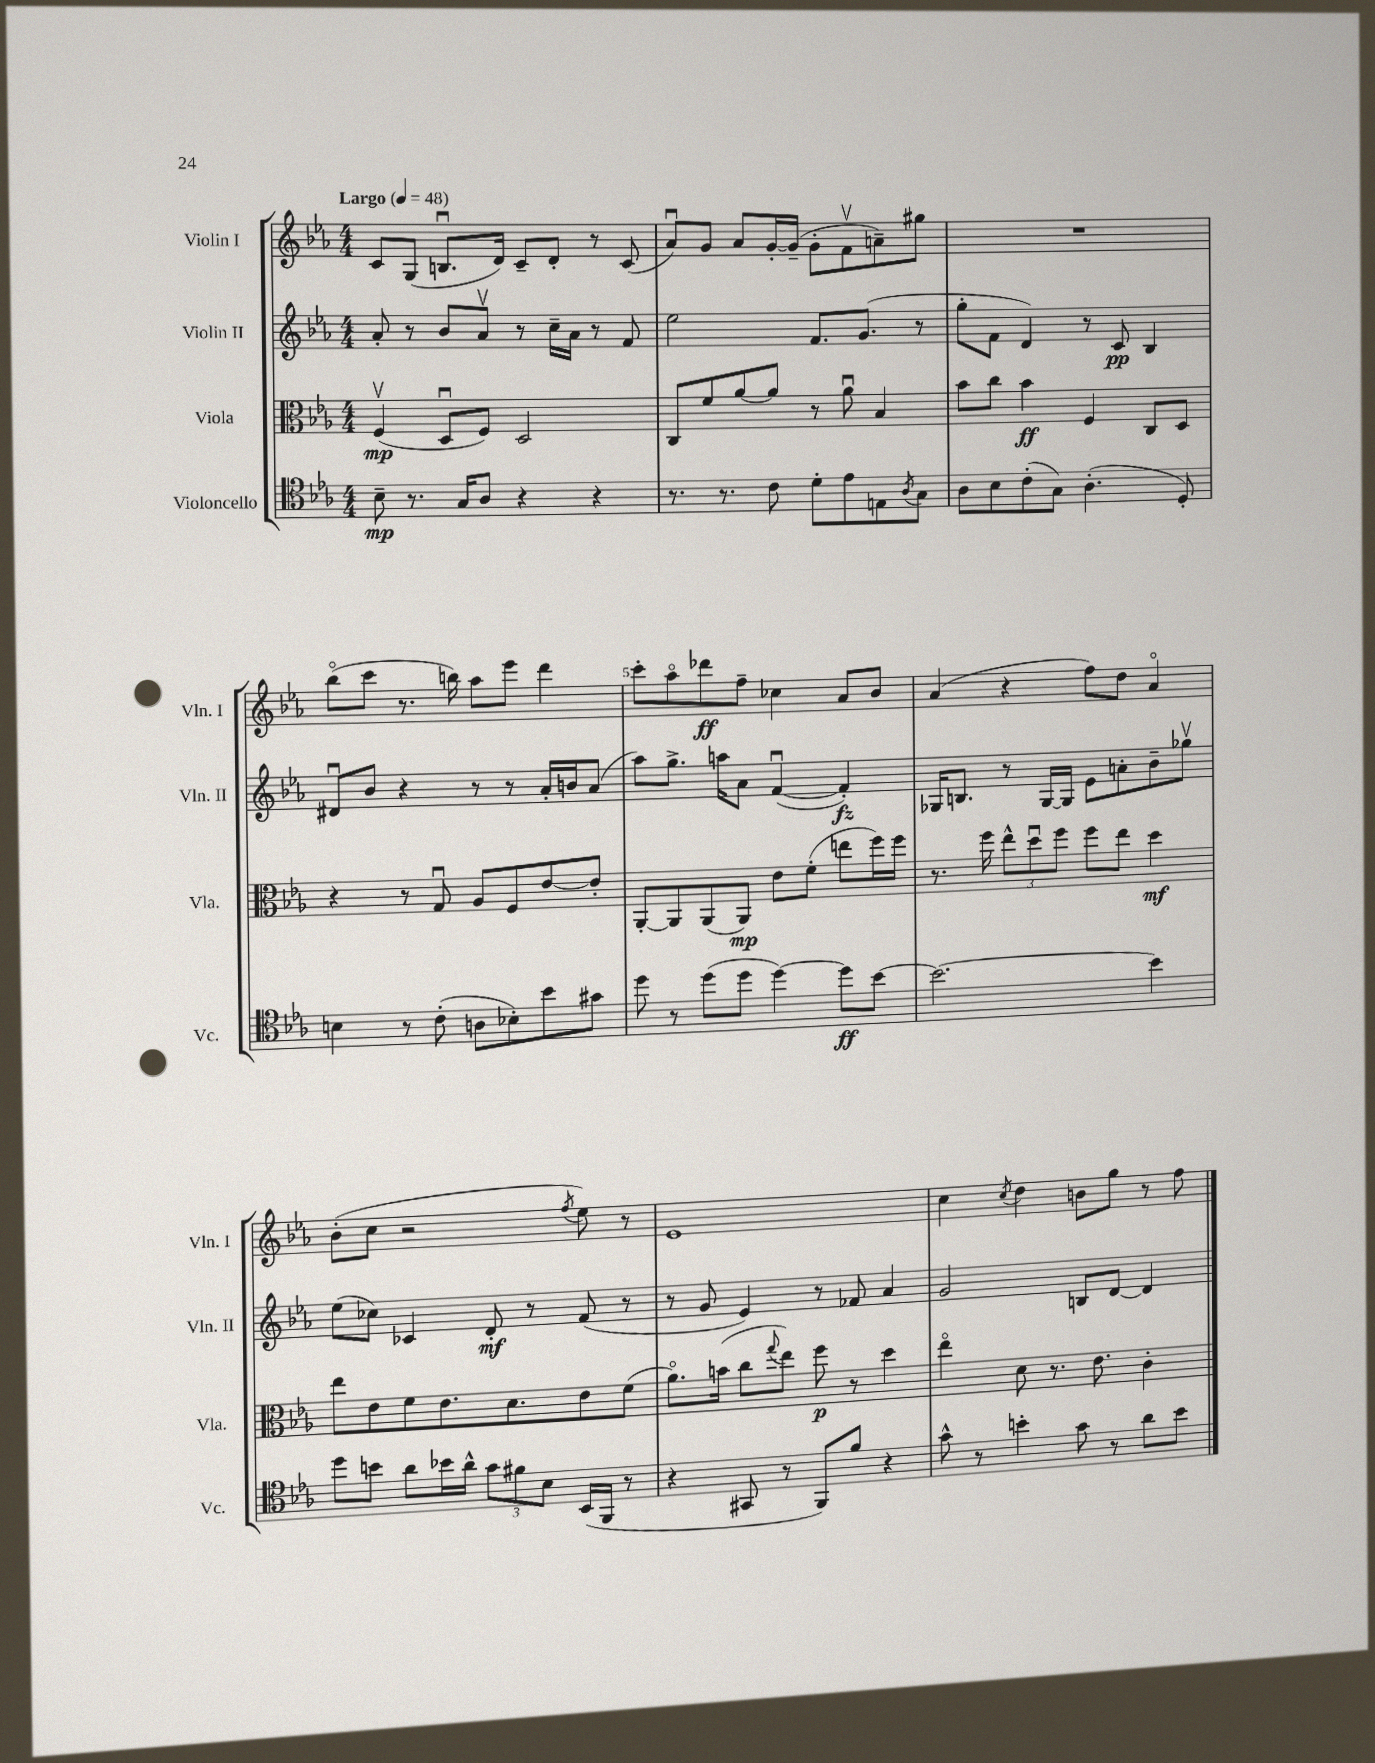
<<
\new StaffGroup <<
\new Staff = "s0" \with { instrumentName = "Violin I" shortInstrumentName = "Vln. I" } {
    \clef treble \key ees \major \numericTimeSignature \time 4/4 \tempo "Largo" 4 = 48
    c'8 g8( b8.\downbow d'16) c'8-- d'8-. r8 c'8( |
    aes'8\downbow) g'8 aes'8 g'16~-. g'16--( g'8-. f'8\upbow a'8--) gis''8 |
    R1 |
    bes''8\flageolet( c'''8 r8. b''16) aes''8 ees'''8 d'''4 |
    c'''8-. aes''8\flageolet des'''8\ff f''8-- ces''4 aes'8 bes'8 |
    aes'4( r4 f''8) d''8 aes'4\flageolet |
    bes'8-.( c''8 r2 \acciaccatura { f''8 } ees''8) r8 |
    ees'1 |
    c''4 \acciaccatura { c''8 } d''4 b'8 g''8 r8 f''8 \bar "|." |
}
\new Staff = "s1" \with { instrumentName = "Violin II" shortInstrumentName = "Vln. II" } {
    \clef treble \key ees \major \numericTimeSignature \time 4/4
    aes'8-. r8 bes'8 aes'8\upbow r8 c''16-- aes'16 r8 f'8 |
    ees''2 f'8. g'8.( r8 |
    g''8-. f'8 d'4) r8 c'8\pp bes4 |
    dis'8\downbow bes'8 r4 r8 r8 aes'16-. b'16 aes'8( |
    aes''8) g''8.-> a''16 aes'8 f'4~\downbow( f'4-.\fz) |
    ges16 b8. r8 ges16~ ges16 ees'8 a'8-. bes'8-- ges''8\upbow |
    ees''8( ces''8) ces'4 d'8-.\mf r8 f'8( r8 |
    r8 g'8 ees'4) r8 fes'8 aes'4 |
    g'2 b8 d'8~ d'4 \bar "|." |
}
\new Staff = "s2" \with { instrumentName = "Viola" shortInstrumentName = "Vla." } {
    \clef alto \key ees \major \numericTimeSignature \time 4/4
    f4\upbow\mp( d8\downbow f8) d2 |
    c8 f'8 aes'8~ aes'8 r8 aes'8\downbow bes4 |
    bes'8 c''8 bes'4\ff f4 c8 d8 |
    r4 r8 g8\downbow aes8 f8 ees'8~ ees'8-. |
    aes,8~-. aes,8 aes,8( aes,8\mp) ees'8 f'8-.( e''8 f''16) f''16 |
    r8. f''16 \tuplet 3/2 { ees''8-^ d''8\downbow f''8 } f''8 ees''8 d''4\mf |
    ees''8 ees'8 f'8 ees'8. d'8. ees'8 f'8( |
    aes'8.\flageolet) b'16( c''8 \appoggiatura { g''8 } ees''8) f''8\p r8 d''4 |
    ees''4\flageolet d'8 r8. ees'8. c'4-. \bar "|." |
}
\new Staff = "s3" \with { instrumentName = "Violoncello" shortInstrumentName = "Vc." } {
    \clef tenor \key ees \major \numericTimeSignature \time 4/4
    bes8--\mp r8. g16 aes8 r4 r4 |
    r8. r8. c'8 d'8-. ees'8 e8 \acciaccatura { aes8 } g8 |
    aes8 bes8 c'8-.( g8) aes4.-.( d8-.) |
    b4 r8 c'8-.( a8 bes8-.) bes'8 gis'8 |
    d''8 r8 d''8( d''8 d''4~) d''8\ff bes'8~ |
    bes'2.~ bes'4 |
    d''8 b'8 aes'8 bes'16 aes'16-^ \tuplet 3/2 { g'8 fis'8 bes8 } bes,16( f,16 r8 |
    r4 gis,8 r8 f,8) f'8 r4 |
    g'8-^ r8 b'4-. g'8 r8 aes'8 b'8 \bar "|." |
}
>>
>>
\layout { \context { \Score \override BarNumber.break-visibility = ##(#f #t #t) barNumberVisibility = #(every-nth-bar-number-visible 5) } }
